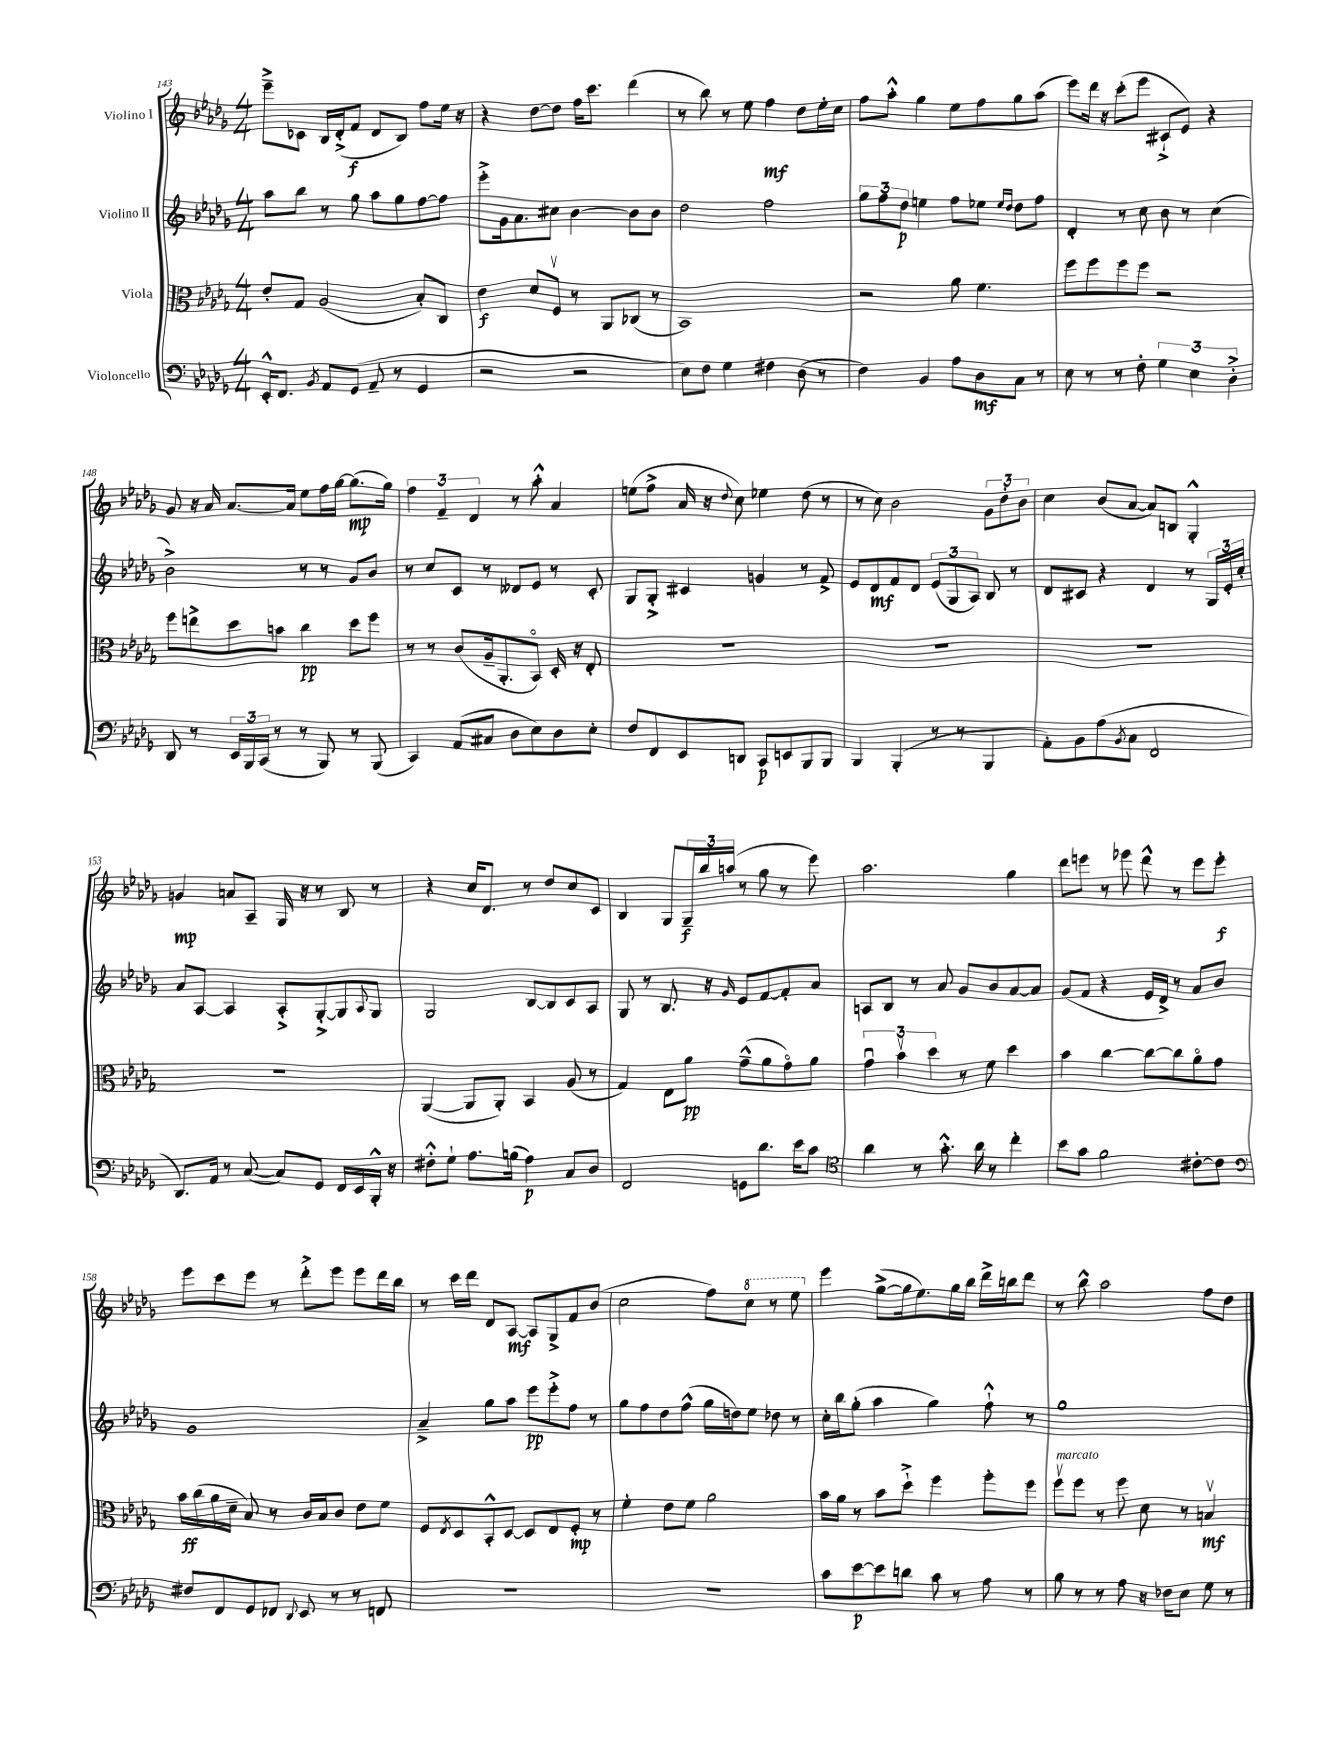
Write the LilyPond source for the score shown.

<<
\new StaffGroup <<
\new Staff = "s0" \with { instrumentName = "Violino I" } {
    \clef treble \key des \major \numericTimeSignature \time 4/4
    ees'''8---> ces'8 bes16 des'16-.->( f'8\f des'8 bes8) f''8 ees''16 r16 |
    r4 des''8~ des''8 f''16 c'''8. des'''4( |
    r8 bes''8) r8 ees''8 f''4\mf des''8 ees''16-. c''16 |
    f''8 aes''8-.-^ ges''4 ees''8 f''8 ges''8 aes''8( |
    ees'''8) des'''16 r16 c'''8-.( ees'''8 cis'8-!-> ees'8) r4 |
    ges'8 r16 aes'16 aes'8.~ aes'16 ees''8 f''16 ges''16~ ges''8.\mp( ges''16) |
    \tuplet 3/2 { f''4 f'4-- des'4 } r8 aes''8-.-^ aes'4 |
    e''8( f''8-> aes'16 r16 \appoggiatura { des''8 } c''8) ees''4 des''8( r8 |
    r8 c''8) bes'2 \tuplet 3/2 { ges'8 des''8-. bes'8 } |
    c''4 bes'8( aes'8~ aes'8) b8 ges4-.-^ |
    g'4\mp a'8 aes8-- ges16 r16 r8 bes8 r8 |
    r4 c''16 des'8. r8 des''8 c''8 c'8 |
    bes4 ges8 \tuplet 3/2 { ges16--\f bes''16 a''16( } r8 ges''8 r8 ees'''8) |
    aes''2. ges''4 |
    des'''8 e'''8 r8 ees'''8 des'''8-^ r8 ees'''8 ees'''8-.\f |
    ees'''8 c'''8 ees'''8 r8 des'''8-.-> ees'''8 ees'''8 des'''16 bes''16 |
    r8 c'''16 des'''16 des'8 aes8~\mf aes8 ges8-> f'8 bes'8( |
    c''2 f''8) \ottava #1 c'''8 r8 ees'''8 \ottava #0 |
    ees'''4 ges''8~->( ges''16 ees''8.) ges''16 bes''16 des'''16-> b''16 des'''8 |
    r8 bes''8-^ aes''2 f''8 des''8 \bar "|." |
}
\new Staff = "s1" \with { instrumentName = "Violino II" } {
    \clef treble \key des \major \numericTimeSignature \time 4/4
    aes''8 bes''8 r8 ges''8 aes''8 ges''8 f''8~ f''8 |
    ees'''8-.-> ges'16 aes'8. cis''8 bes'4~ bes'8 bes'8 |
    des''2 f''2 |
    \tuplet 3/2 { ges''8 f''8 des''8\p } e''4 f''8 ees''8 \grace { ees''16 des''16 } des''8 f''8 |
    des'4-. r8 c''8 bes'8 r8 c''4( |
    bes'2->) r8 r8 ges'8 bes'8 |
    r8 c''8 c'8 r8 deses'8 ees'8 r8 c'8-. |
    ges8 ges8-.-> cis'4 g'4 r8 f'8-> |
    ees'8 des'8\mf f'8 des'8 \tuplet 3/2 { ees'8( ges8 aes8) } bes8 r8 |
    des'8 cis'8 r4 des'4 r8 \tuplet 3/2 { ges16 ees'16-. c''16-. } |
    aes'8 aes8~ aes4 aes8-.-> ges8~-.-> ges8 \appoggiatura { aes8 } ges8 |
    ges2 bes8~ bes8 c'8 aes8 |
    ges8 r8 bes8. r16 \grace { ges'16 } ees'8 f'8~ f'8-. aes'8 |
    a8 bes8 r8 aes'8 ges'8 bes'8 aes'8~ aes'8 |
    ges'8( f'8 r4 ees'16 des'16->) r8 aes'8 bes'8 |
    ges'1 |
    aes'4---> ges''8 aes''8 ees'''8\pp ees'''8-.-> f''8 r8 |
    ges''8 f''8 des''8 f''8-^( ges''16 d''16) ees''8 des''8 r8 |
    c''16-. bes''16 ges''8-.( aes''4 ges''4) f''8-!-^ r8 |
    ges''1 \bar "|." |
}
\new Staff = "s2" \with { instrumentName = "Viola" } {
    \clef alto \key des \major \numericTimeSignature \time 4/4
    ees'8-. ges8 aes2( bes8-.) c8 |
    ees'4\f des'8 f8\upbow r8 aes,8 ces8( r8 |
    bes,1) |
    r2 aes'8 f'4. |
    f''8 f''8 f''8 f''8 r2 |
    f''8 e''8-> des''8 b'8 c''4\pp des''8 f''8 |
    r8 r8 c'8( aes16-- aes,8.-. bes,8\flageolet) des16-. r16 ees8-. |
    R1 |
    R1 |
    R1 |
    R1 |
    aes,4~( aes,8 aes,8-.) bes,4 aes8( r8 |
    ges4) ees8 aes'8\pp ges'8---^( aes'8 ges'8\flageolet) aes'8 |
    \tuplet 3/2 { ges'4\downbow bes'4\upbow des''4 } r8 f'8 des''4 |
    bes'4 c''4~ c''8~ c''8 aes'8\flageolet ges'8 |
    bes'16\ff c''16( aes'16 des'16-- bes8) r8 c'16 bes16 c'8 ees'8 f'8 |
    f8 \acciaccatura { ees8 } des8 bes,8-.-^ des8~ des8 ees8 f8-.\mp r8 |
    f'4-. ees'8 f'8 aes'2 |
    bes'16 aes'16 r8 bes'8 des''8-!-> f''4 f''8-. f''8 |
    f''8\upbow^\markup { \italic "marcato" } f''8 r8 f''8 des'8 r8 b4\upbow\mf \bar "|." |
}
\new Staff = "s3" \with { instrumentName = "Violoncello" } {
    \clef bass \key des \major \numericTimeSignature \time 4/4
    ees,16-.-^ f,8. \acciaccatura { bes,8 } aes,8 ges,8( aes,8-- r8 ges,4 |
    r2 r2 |
    ees8) f8 ges4 fis4 des8( r8 |
    f4) bes,4 aes8 des8\mf c8 r8 |
    ees8 r8 r8 f8-. \tuplet 3/2 { ges4 ees4 des4-.-> } |
    des,8 r8 \tuplet 3/2 { ees,16 bes,,16 c,16( } r8 r8 bes,,8) r8 bes,,8( |
    c,4) aes,8( cis8 des8 ees8) des8 ees8-. |
    f8 f,8 ees,8 d,8 c,8\p e,8 bes,,8 bes,,8 |
    bes,,4 bes,,4-.( r8 r8 bes,,4 |
    aes,8-.) bes,8 aes8( \acciaccatura { bes,8 } c8 f,2 |
    des,8.) aes,16 r8 c8~( c8) ges,8 f,16 ees,16 bes,,16-.-^ r16 |
    fis8-.-^ ges8-! aes8. b16( aes4\p) c8 des8 |
    f,2 g,8 des'8. ees'16 c'8 |
    \clef tenor aes'4 r8 ges'8.-.-^ aes'16 r8 c''4-. |
    bes'8 ges'8 f'2 cis'8~-. cis'8 |
    \clef bass fis8 f,8 ges,8 fes,8 \appoggiatura { des,8 } ees,8 r8 r8 f,8 |
    R1 |
    R1 |
    c'8 ees'8~\p ees'8 d'8 c'8 r8 aes8 r8 |
    bes8 r8 r8 aes8 r16 fes16 ees8 ges8 r8 \bar "|." |
}
>>
>>
\layout { \context { \Score currentBarNumber = #143 } }
